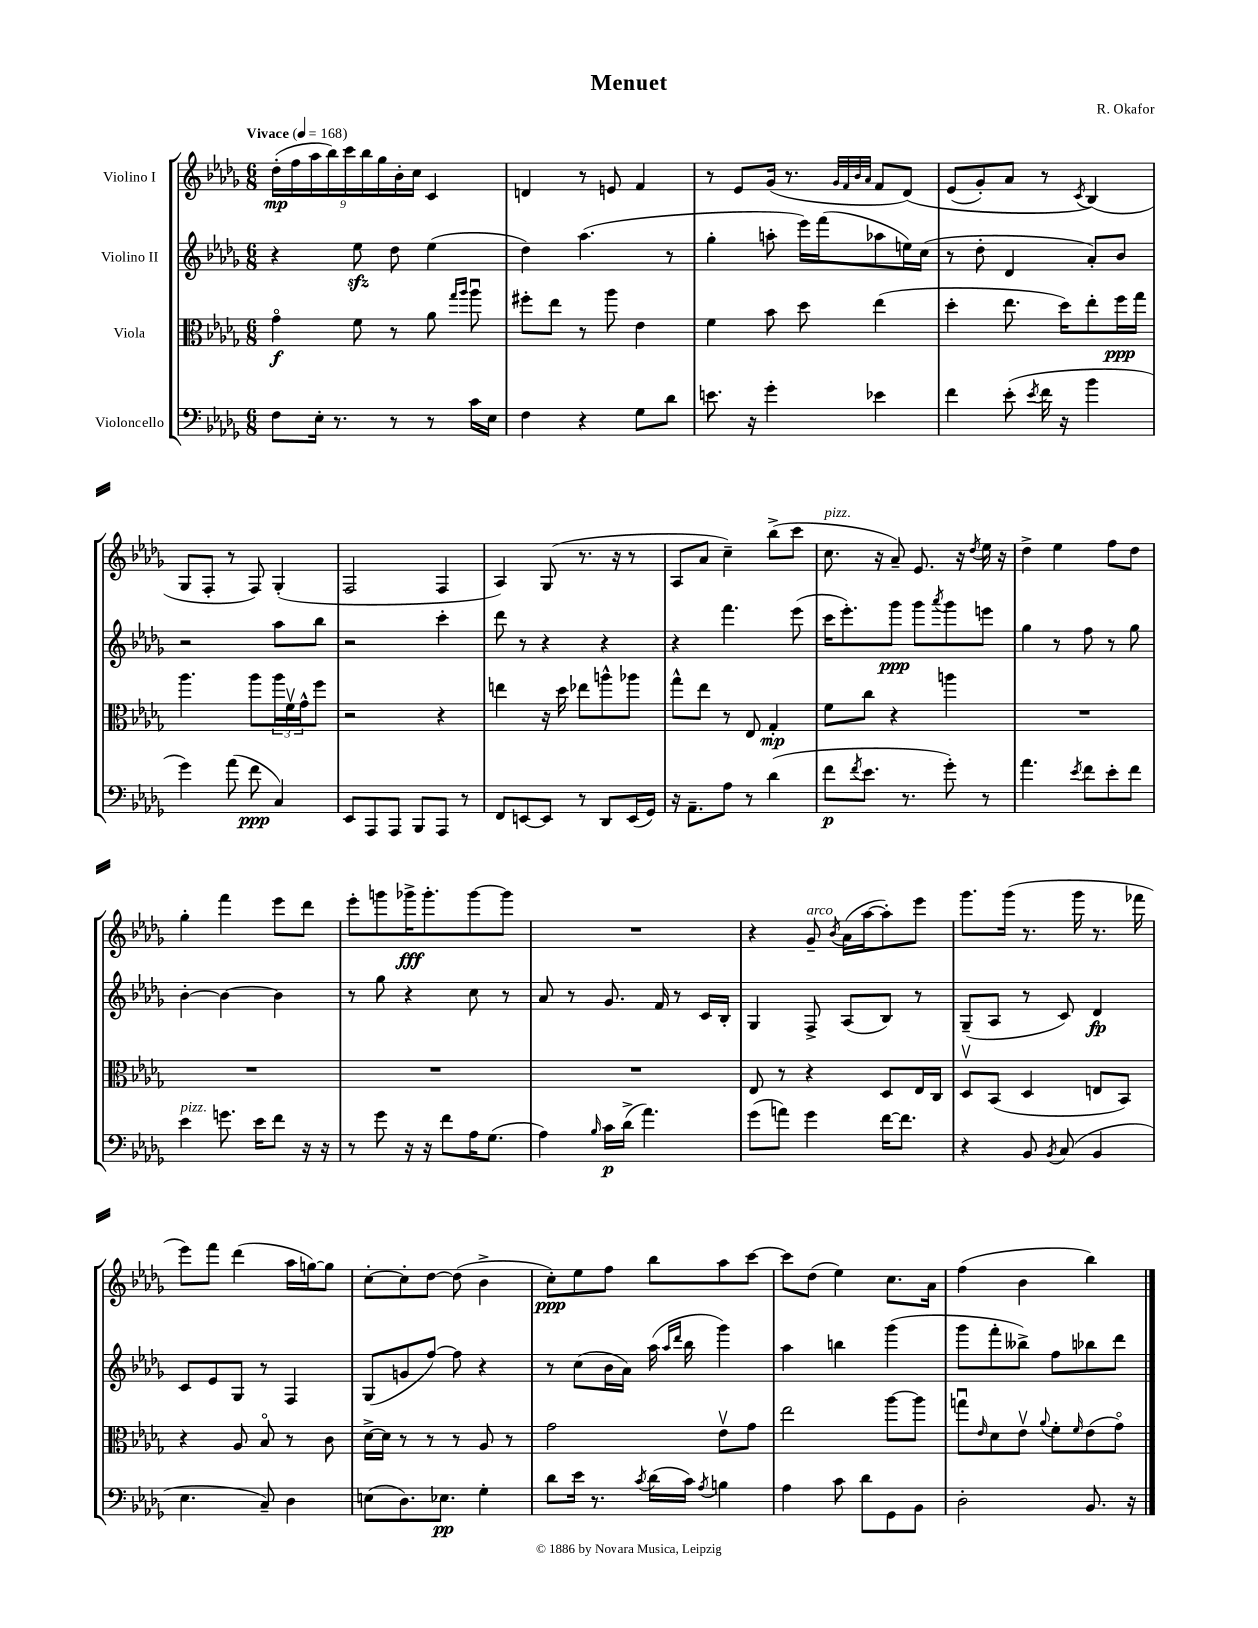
\header { title = "Menuet" composer = "R. Okafor" }
<<
\new StaffGroup <<
\new Staff = "s0" \with { instrumentName = "Violino I" } {
    \clef treble \key des \major \numericTimeSignature \time 6/8 \tempo "Vivace" 4 = 168
    \tuplet 9/8 { des''16-.\mp( f''16 aes''16 bes''16) c'''16 bes''16 ges''16 bes'16-. c''16 } c'4 |
    d'4 r8 e'8 f'4 |
    r8 ees'8 ges'16( r8. \grace { ges'32 f'32 bes'32 aes'32 } f'8 des'8)\( |
    ees'8( ges'8-.) aes'8 r8 \acciaccatura { c'8 } bes4(\) |
    ges8 f8-. r8 f8) ges4-.( |
    f2 f4 |
    aes4) ges8( r8. r16 r8 |
    aes8 aes'8 c''4--) bes''8->( c'''8 |
    c''8.^\markup { \italic "pizz." } r16 aes'8--) ees'8. r16 \acciaccatura { des''8 } ees''16 r16 |
    des''4-> ees''4 f''8 des''8 |
    ges''4-. f'''4 ees'''8 des'''8 |
    ees'''8-. g'''8 ges'''16->\fff ges'''8.-. ges'''8~ ges'''8 |
    R2. |
    r4 ges'8--^\markup { \italic "arco" } \acciaccatura { bes'8 } aes'16( aes''16~ aes''8-.) ees'''8 |
    ges'''8. ges'''16( r8. ges'''16 r8. fes'''16 |
    ees'''8) f'''8 des'''4( aes''16 g''16~) g''8 |
    c''8~-. c''8-. des''8~ des''8( bes'4-> |
    c''8-.\ppp) ees''8 f''8 bes''8 aes''8 c'''8~ |
    c'''8 des''8( ees''4) c''8. aes'16 |
    f''4( bes'4 bes''4) \bar "|." |
}
\new Staff = "s1" \with { instrumentName = "Violino II" } {
    \clef treble \key des \major \numericTimeSignature \time 6/8
    r4 ees''8\sfz des''8 ees''4( |
    des''4) aes''4.( r8 |
    ges''4-. a''8-. ees'''16) f'''16( aes''8 e''16) c''16( |
    r8 des''8-. des'4 aes'8-.) bes'8 |
    r2 aes''8 bes''8 |
    r2 c'''4-. |
    des'''8 r8 r4 r4 |
    r4 f'''4. ees'''8( |
    c'''16 ees'''8.-.) ges'''8\ppp ges'''8 \acciaccatura { aes'''8 } ges'''8 e'''8 |
    ges''4 r8 f''8 r8 ges''8 |
    bes'4~-. bes'4~ bes'4 |
    r8 ges''8 r4 c''8 r8 |
    aes'8 r8 ges'8. f'16 r8 c'16 bes16-. |
    ges4 f8-> aes8( bes8) r8 |
    ges8--( aes8 r8 c'8) des'4\fp |
    c'8 ees'8 ges8 r8 f4 |
    ges8( g'8 f''8~) f''8 r4 |
    r8 c''8( bes'16 aes'16) aes''16( \grace { aes''16 des'''16 } bes''16 ges'''4) |
    aes''4 b''4 ges'''4( |
    ges'''8 f'''8-. beses''8->) f''8 bes''8 des'''8 \bar "|." |
}
\new Staff = "s2" \with { instrumentName = "Viola" } {
    \clef alto \key des \major \numericTimeSignature \time 6/8
    ges'4\flageolet\f f'8 r8 aes'8 \grace { ges''16 aes''16 } aes''8\downbow |
    fis''8-. ees''8 r8 aes''8 ees'4 |
    f'4 bes'8 des''8 ees''4( |
    des''4-. ees''8. des''16) ees''8-. f''16\ppp ges''16 |
    aes''4. aes''8 \tuplet 3/2 { aes''16 f'16\upbow ges'16-^ } f''8 |
    r2 r4 |
    e''4 r16 des''16 ees''8 a''8-^ aes''8 |
    ges''8-^ ees''8 r8 ees8 ges4-.\mp |
    f'8 c''8 r4 a''4 |
    R2. |
    R2. |
    R2. |
    R2. |
    ees8 r8 r4 des8 ees16 c16 |
    des8\upbow bes,8( des4 e8 bes,8) |
    r4 aes8 bes8\flageolet r8 c'8 |
    des'16~-> des'16 r8 r8 r8 aes8 r8 |
    ges'2 ees'8\upbow ges'8 |
    ees''2 aes''8~ aes''8 |
    g''8\downbow \grace { ees'16 } des'8 ees'8\upbow \appoggiatura { aes'8 } f'8-. \grace { f'16 } ees'8( ges'8\flageolet) \bar "|." |
}
\new Staff = "s3" \with { instrumentName = "Violoncello" } {
    \clef bass \key des \major \numericTimeSignature \time 6/8
    f8 ees16-. r8. r8 r8 c'16 ees16 |
    f4 r4 ges8 des'8 |
    e'8. r16 ges'4-. ees'4 |
    f'4 ees'8-.( \acciaccatura { ees'8 } f'16 r16 bes'4 |
    ges'4) aes'8( f'8\ppp c4) |
    ees,8 aes,,8 aes,,8 bes,,8 aes,,8 r8 |
    f,8 e,8~ e,8 r8 des,8 e,16( ges,16) |
    r16 aes,8.-- aes8 r8 des'4( |
    f'8\p \acciaccatura { f'8 } ees'8. r8. ges'8-.) r8 |
    aes'4. \acciaccatura { ees'8 } f'8 ees'8-. f'8 |
    ees'4^\markup { \italic "pizz." } g'8. ees'16 f'8 r16 r16 |
    r8 ges'8 r16 r16 f'8 aes16 ges8.( |
    aes4) \grace { bes16 } c'16\p des'16->( aes'4.) |
    ges'8( a'8) ges'4 f'16~ f'8. |
    r4 bes,8 \acciaccatura { bes,8 } c8( bes,4 |
    ees4. c8--) des4 |
    e8( des8.) ees8.\pp ges4-. |
    des'8 ees'16 r8. \acciaccatura { c'8 } des'16( c'16) \acciaccatura { aes8 } b4 |
    aes4 c'8 des'8 ges,8 bes,8 |
    des2-. bes,8. r16 \bar "|." |
}
>>
>>
\layout { \context { \Score \remove "Bar_number_engraver" } }
